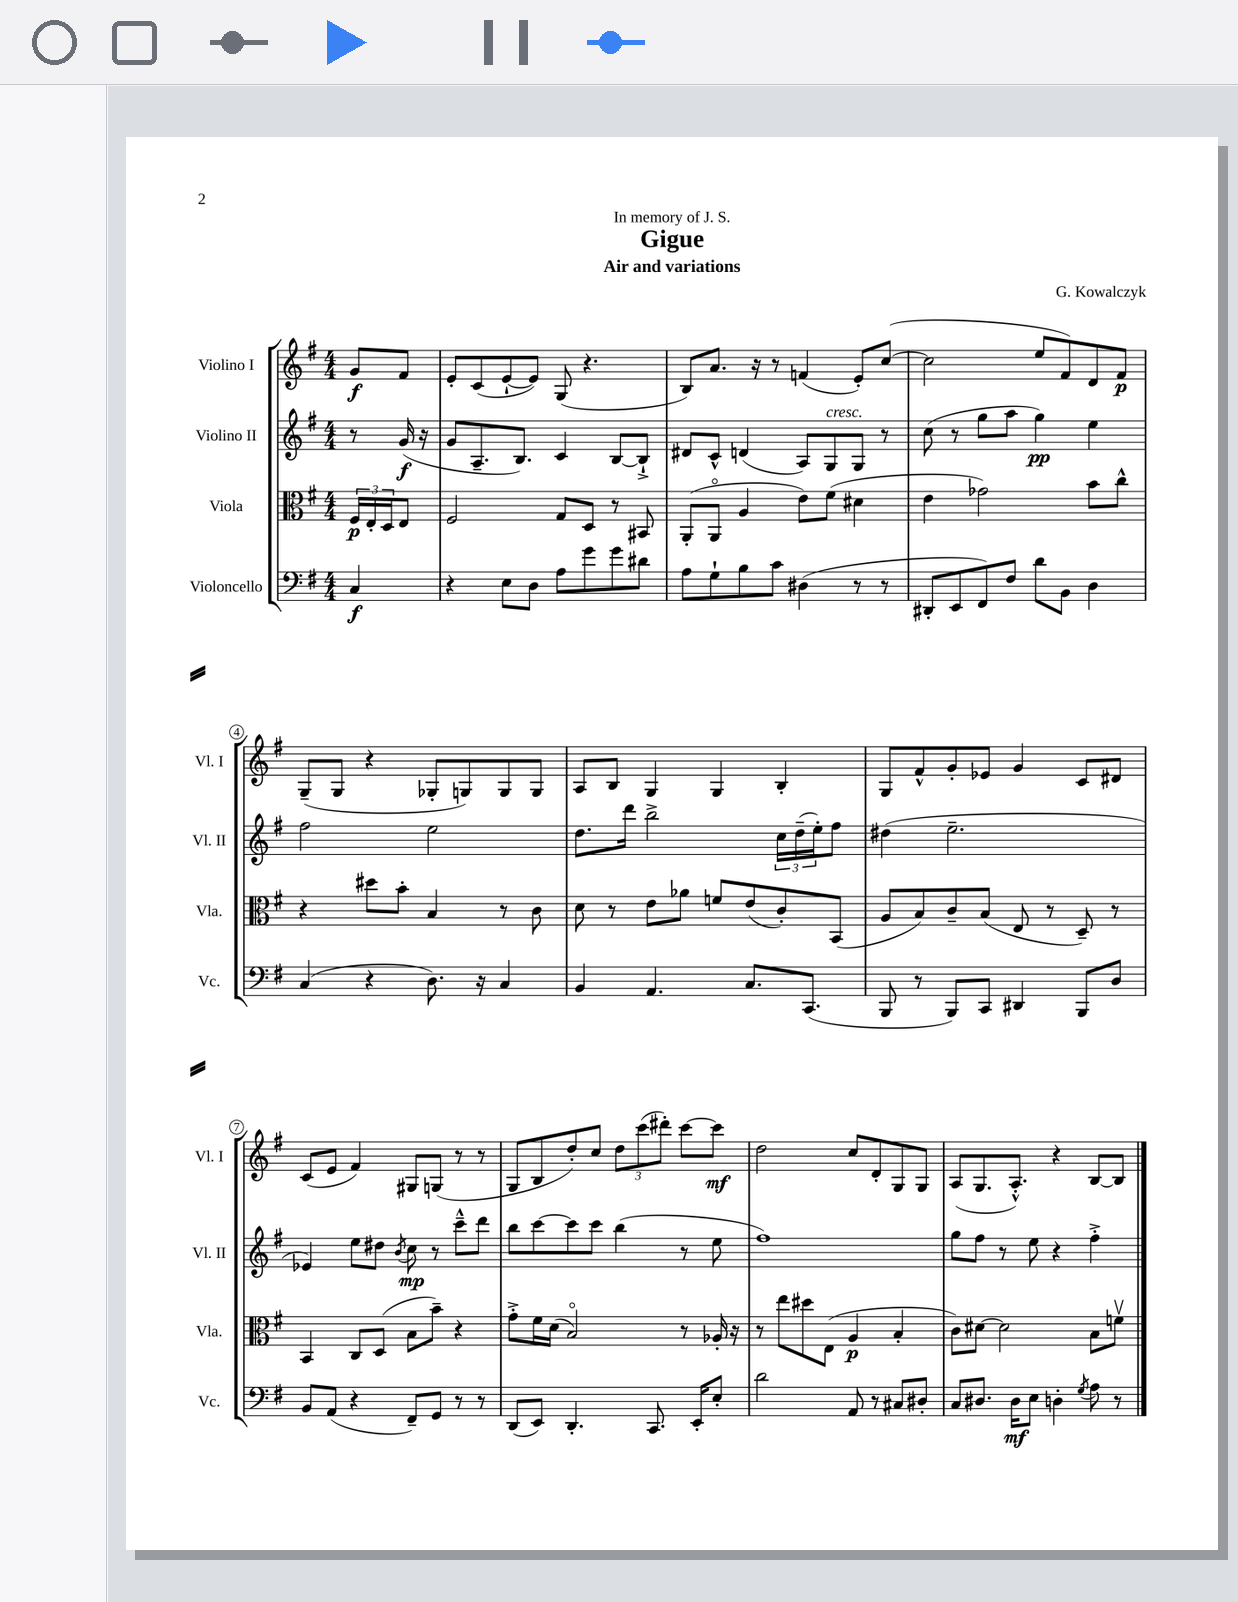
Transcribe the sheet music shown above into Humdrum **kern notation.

**kern	**kern	**kern	**kern
*staff4	*staff3	*staff2	*staff1
*clefF4	*clefC3	*clefG2	*clefG2
*k[f#]	*k[f#]	*k[f#]	*k[f#]
*M4/4	*M4/4	*M4/4	*M4/4
4C/	24F#/LL	8r	8g/L
.	24E'/	.	.
.	24D/J	.	.
.	8E/J	(16g/	8f#/J
.	.	16r	.
=	=	=	=
4r	2F#/	8g/L	8e'/L
.	.	8.A~/	(8c/
8E\L	.	.	[8e`/
.	.	8.B/J)	.
8D\J	.	.	8e/]J)
8A\L	8G/L	4c/	(8G/
8g\	8D/J	.	4.r
8g\	8r	[8B/L	.
8d#\J	8BB#/	8B`^/]J	.
=	=	=	=
8A\L	(8AA'/L	8d#/L	8B/L)
8G`\	8AAo/J	8c^^/J	8.a/J
8B\	4A/	(4d/	.
.	.	.	16r
8c\J	.	.	8r
(4D#\	8e\L)	8A/L)	(4f/
.	(8f#\J	8G/	.
8r	4d#\	8G/J	8e'/L)
8r	.	8r	([8cc/J
=	=	=	=
8DD#'/L	4e\	(8cc\	2cc\]
8EE/	.	8r	.
8FF#/)	2g-\)	8gg\L	.
8F#/J	.	8aa\J	.
8d\L	.	4gg\)	8ee/L
8BB\J	.	.	8f#/)
4D\	8b\L	4ee\	8d/
.	8cc^^\J	.	8f#/J
=	=	=	=
(4C/	4r	2ff#\	(8G~/L
.	.	.	8G/J
4r	8dd#\L	.	4r
.	8b'\J	.	.
8.D\)	4B/	2ee\	8G-'/L
.	.	.	8G/)
16r	.	.	.
4C/	8r	.	8G/
.	8c\	.	8G/J
=	=	=	=
4BB/	8d\	8.dd\L	8A/L
.	8r	.	8B/J
.	.	16ddd\Jk	.
4.AA/	8e\L	2bb^\	4G/
.	8a-\J	.	.
.	8f/L	.	4G/
8.C/L	(8e/	.	.
.	8c'/)	24cc\LL	4B'/
.	.	(24dd~\	.
(8.CC/J	.	.	.
.	.	24ee'\J)	.
.	(8BB/J	8ff#\J	.
=	=	=	=
8BBB/	8A/L	(4dd#\	8G/L
8r	8B/)	.	8f#^^/
8BBB/L)	8c~/	2.ee~\	8g'/
8CC/J	(8B/J	.	8e-/J
4DD#/	8E/	.	4g/
.	8r	.	.
8BBB/L	8D~/)	.	8c/L
8D/J	8r	.	8d#/J
=	=	=	=
8BB/L	4BB/	4e-/)	(8c/L
(8AA/J	.	.	8e/J
4r	8C/L	8ee\L	4f#/)
.	(8D/J	8dd#\J	.
.	.	8qb/	.
8FF#~/L)	8B\L	8cc\	8G#/L
8GG/J	8b~\J)	8r	(8G/J
8r	4r	8ccc~^^\L	8r
8r	.	8ddd\J	8r
=	=	=	=
(8DD/L	8g'^\L	8bb\L	8G/L
8EE/J)	16f#\L	[8ccc\	8B/
.	(16d\JJ	.	.
4.DD'/	2Bo/)	8ccc\]	8dd'/)
.	.	8ccc\J	8cc/J
.	.	(4bb\	12dd\L
.	.	.	(12ccc\
8.CC/	.	.	.
.	.	.	12ddd#'\J)
.	8r	8r	[8ccc\L
16EE'/LK	.	.	.
8E'/J	16A-'/	8ee\	8ccc\]J
.	16r	.	.
=	=	=	=
2d\	8r	1ff#)	2dd\
.	8ee\L	.	.
.	8dd#\	.	.
.	(8E\J	.	.
8AA/	4A/	.	8cc/L
8r	.	.	8d'/
8C#/L	4B'/	.	8G/
8D#'/J	.	.	8G/J
=	=	=	=
8C/L	8c\L)	8gg\L	(8A/L
8.D#/J	[8d#\J	8ff#\J	8.G/
.	2d#\]	8r	.
16D#\LK	.	.	8.A'^^/J)
8E\J	.	8ee\	.
4D'\	.	4r	4r
8qG/	.	.	.
8A\	8B\L	4ff#'^\	[8B/L
8r	8fv\J	.	8B/]J
==	==	==	==
*-	*-	*-	*-
